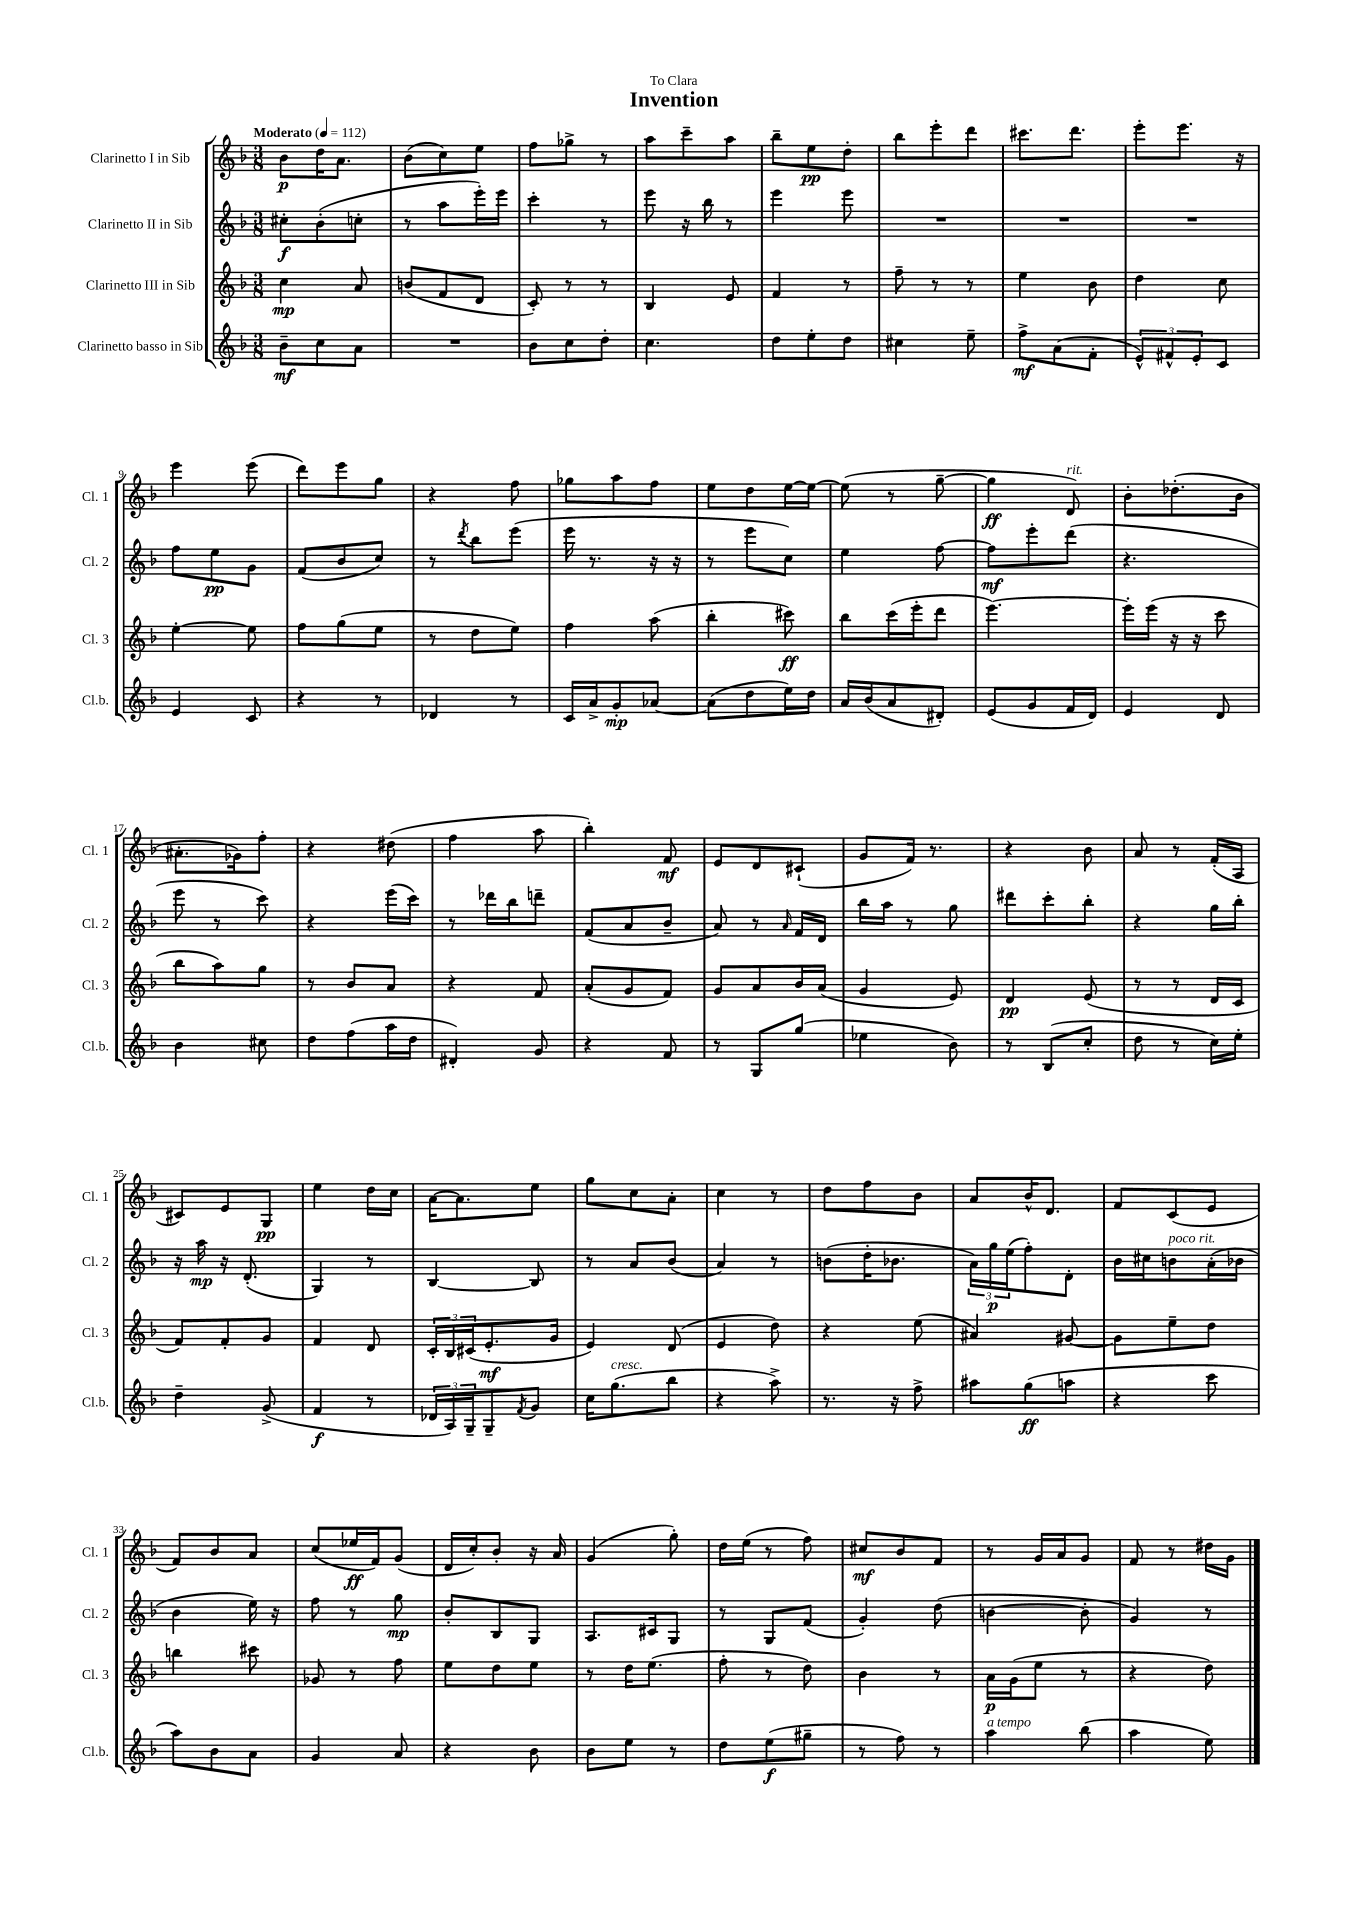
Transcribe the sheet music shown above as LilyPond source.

\header { title = "Invention" dedication = "To Clara" }
<<
\new StaffGroup <<
\new Staff = "s0" \with { instrumentName = "Clarinetto I in Sib" shortInstrumentName = "Cl. 1" } {
    \clef treble \key f \major \numericTimeSignature \time 3/8 \tempo "Moderato" 4 = 112
    bes'8\p d''16 a'8. |
    bes'8( c''8) e''8 |
    f''8 ges''8-> r8 |
    a''8 c'''8-- a''8 |
    bes''8-- e''8\pp d''8-. |
    bes''8 e'''8-. d'''8 |
    cis'''8. d'''8. |
    e'''8-. e'''8. r16 |
    e'''4 e'''8( |
    d'''8) e'''8 g''8 |
    r4 f''8 |
    ges''8 a''8 f''8 |
    e''8 d''8 e''16~ e''16~ |
    e''8( r8 g''8~-- |
    g''4\ff d'8^\markup { \italic "rit." }) |
    bes'8-. des''8.-.( bes'16 |
    ais'8.-. ges'16) f''8-. |
    r4 dis''8( |
    f''4 a''8 |
    bes''4-.) f'8\mf |
    e'8 d'8 cis'8-!( |
    g'8 f'16) r8. |
    r4 bes'8 |
    a'8 r8 f'16-.( a16 |
    cis'8) e'8 g8\pp |
    e''4 d''16 c''16 |
    a'16~ a'8. e''8 |
    g''8 c''8 a'8-. |
    c''4 r8 |
    d''8 f''8 bes'8 |
    a'8 bes'16-^ d'8. |
    f'8 c'8( e'8 |
    f'8) bes'8 a'8 |
    c''8( ees''16\ff f'16) g'8( |
    d'16 c''16-.) bes'8-. r16 a'16 |
    g'4( g''8-.) |
    d''16 e''16( r8 f''8) |
    cis''8\mf bes'8 f'8 |
    r8 g'16 a'16 g'8 |
    f'8 r8 dis''16 g'16 \bar "|." |
}
\new Staff = "s1" \with { instrumentName = "Clarinetto II in Sib" shortInstrumentName = "Cl. 2" } {
    \clef treble \key f \major \numericTimeSignature \time 3/8
    cis''8-.\f bes'8-.( c''8-. |
    r8 a''8 e'''16-.) e'''16 |
    c'''4-. r8 |
    e'''8 r16 bes''16 r8 |
    e'''4 e'''8 |
    R4. |
    R4. |
    R4. |
    f''8 e''8\pp g'8 |
    f'8( bes'8 c''8) |
    r8 \acciaccatura { d'''8 } bes''8 e'''8( |
    e'''16 r8. r16 r16 |
    r8 e'''8 c''8) |
    e''4 f''8~ |
    f''8\mf e'''8-. d'''8( |
    r4. |
    e'''8 r8 c'''8) |
    r4 e'''16( c'''16) |
    r8 des'''16 bes''16 d'''8-- |
    f'8( a'8 bes'8-- |
    a'8) r8 \grace { a'16 } f'16 d'16 |
    bes''16 a''16 r8 g''8 |
    dis'''8 c'''8-. bes''8-. |
    r4 g''16 bes''16-. |
    r16 a''16\mp r16 d'8.-.( |
    g4) r8 |
    bes4~ bes8 |
    r8 a'8 bes'8( |
    a'4) r8 |
    b'8( d''16-. bes'8. |
    \tuplet 3/2 { a'16) g''16\p e''16( } f''8-.) d'8-. |
    bes'16 cis''16 b'8^\markup { \italic "poco rit." } a'16-.( bes'16 |
    bes'4 e''16) r16 |
    f''8 r8 g''8\mp |
    bes'8-. bes8 g8 |
    a8. cis'16 g8 |
    r8 g8 f'8( |
    g'4-.) d''8( |
    b'4~ b'8-. |
    g'4) r8 \bar "|." |
}
\new Staff = "s2" \with { instrumentName = "Clarinetto III in Sib" shortInstrumentName = "Cl. 3" } {
    \clef treble \key f \major \numericTimeSignature \time 3/8
    c''4\mp a'8 |
    b'8( f'8 d'8 |
    c'8-.) r8 r8 |
    bes4 e'8 |
    f'4 r8 |
    f''8-- r8 r8 |
    e''4 bes'8 |
    d''4 c''8 |
    e''4~-. e''8 |
    f''8 g''8( e''8 |
    r8 d''8 e''8) |
    f''4 a''8( |
    bes''4-. cis'''8\ff) |
    bes''8 c'''16( e'''16-. d'''8 |
    e'''4.~) |
    e'''16-. e'''16( r16 r16 c'''8 |
    bes''8 a''8) g''8 |
    r8 bes'8 a'8 |
    r4 f'8 |
    a'8-.( g'8 f'8) |
    g'8 a'8 bes'16 a'16( |
    g'4 e'8) |
    d'4\pp e'8( |
    r8 r8 d'16 c'16 |
    f'8) f'8-. g'8 |
    f'4 d'8 |
    \tuplet 3/2 { c'16-. bes16 cis'16( } e'8.-.\mf g'16 |
    e'4) d'8( |
    e'4 d''8) |
    r4 e''8( |
    ais'4) gis'8~ |
    gis'8 e''8-- d''8 |
    b''4 cis'''8 |
    ges'8 r8 f''8 |
    e''8 d''8 e''8 |
    r8 d''16 e''8.( |
    f''8-. r8 d''8) |
    bes'4 r8 |
    a'16\p g'16( e''8 r8 |
    r4 d''8) \bar "|." |
}
\new Staff = "s3" \with { instrumentName = "Clarinetto basso in Sib" shortInstrumentName = "Cl.b." } {
    \clef treble \key f \major \numericTimeSignature \time 3/8
    bes'8--\mf c''8 a'8 |
    R4. |
    bes'8 c''8 d''8-. |
    c''4. |
    d''8 e''8-. d''8 |
    cis''4 e''8-- |
    f''8->\mf a'8( f'8-. |
    \tuplet 3/2 { e'8-^) fis'8-^ e'8-. } c'8 |
    e'4 c'8 |
    r4 r8 |
    des'4 r8 |
    c'16 a'16-> g'8-.\mp aes'8~ |
    aes'8( d''8 e''16) d''16 |
    a'16 bes'16( a'8 dis'8-.) |
    e'8( g'8 f'16 d'16) |
    e'4 d'8 |
    bes'4 cis''8 |
    d''8 f''8( a''16 d''16 |
    dis'4-.) g'8 |
    r4 f'8 |
    r8 g8 g''8( |
    ees''4 bes'8) |
    r8 bes8( c''8-. |
    d''8 r8 c''16) e''16-. |
    d''4-- g'8->( |
    f'4\f r8 |
    \tuplet 3/2 { des'16 a16) g16-- } g8-- \acciaccatura { f'8 } g'8 |
    c''16 g''8.^\markup { \italic "cresc." }( bes''8 |
    r4 a''8->) |
    r8. r16 f''8-> |
    ais''8 g''8\ff( a''8 |
    r4 c'''8 |
    a''8) bes'8 a'8 |
    g'4 a'8 |
    r4 bes'8 |
    bes'8 e''8 r8 |
    d''8 e''8\f( gis''8-- |
    r8 f''8) r8 |
    a''4^\markup { \italic "a tempo" } bes''8( |
    a''4 e''8) \bar "|." |
}
>>
>>
